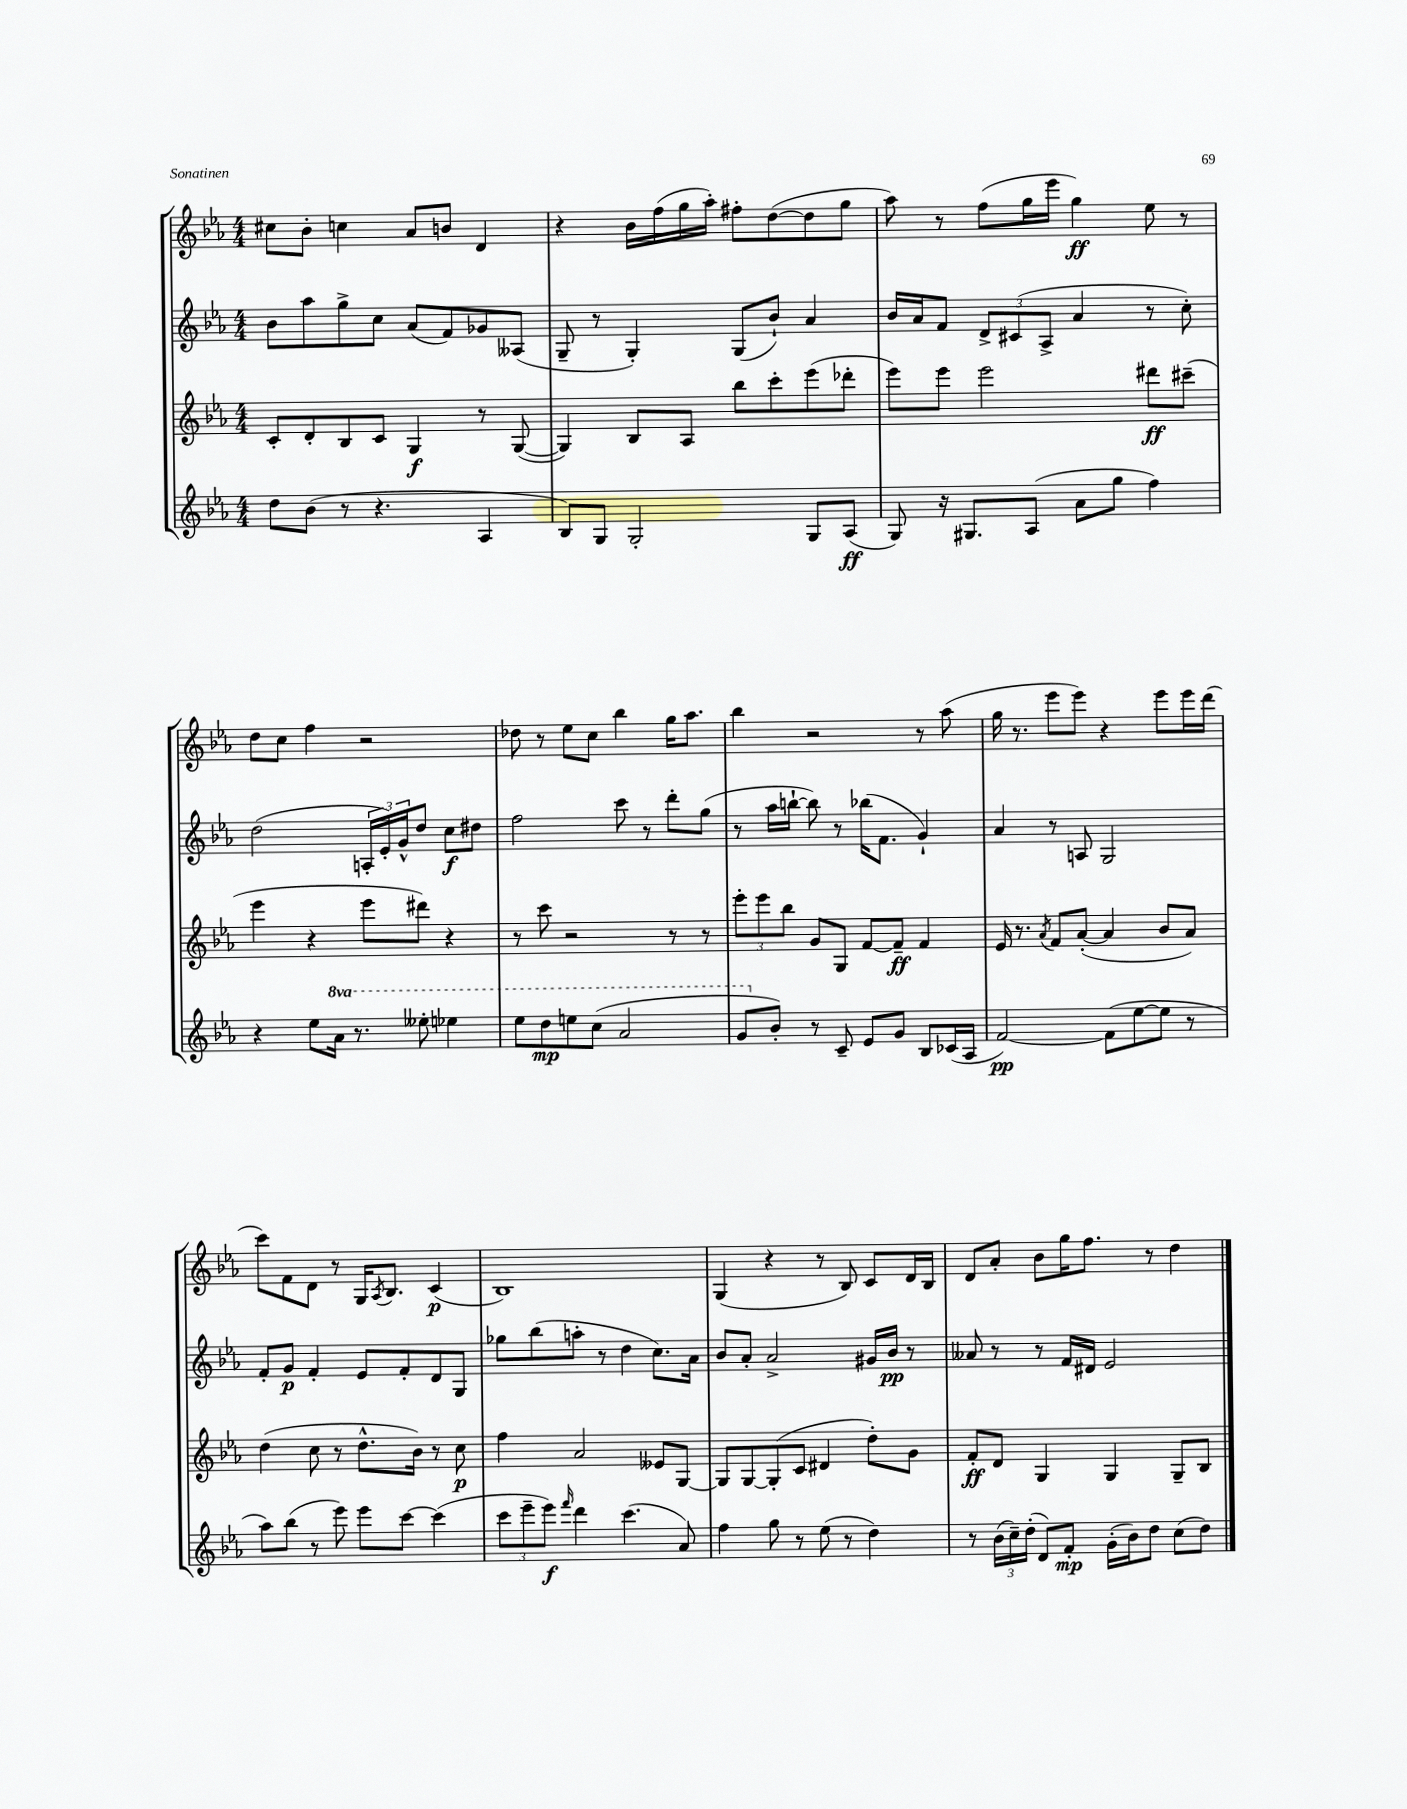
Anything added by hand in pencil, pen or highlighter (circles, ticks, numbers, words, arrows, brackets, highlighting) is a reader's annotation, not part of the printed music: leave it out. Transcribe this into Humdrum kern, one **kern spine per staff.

**kern	**kern	**kern	**kern
*staff4	*staff3	*staff2	*staff1
*clefG2	*clefG2	*clefG2	*clefG2
*k[b-e-a-]	*k[b-e-a-]	*k[b-e-a-]	*k[b-e-a-]
*M4/4	*M4/4	*M4/4	*M4/4
8dd\L	8c'/L	8b-\L	8cc#\L
(8b-\J	8d'/	8aa-\	8b-'\J
8r	8B-/	8gg^\	4cc\
4.r	8c/J	8cc\J	.
.	4G/	(8a-/L	8a-/L
.	.	8f/)	8b/J
4A-/	8r	8g-/	4d/
.	([8G/	(8A--/J	.
=	=	=	=
8B-/L)	4G/])	8G~/	4r
8G/J	.	8r	.
2G'/	8B-/L	4G'/)	16b-\LL
.	.	.	(16ff\
.	8A-/J	.	16gg\
.	.	.	16aa-'\JJ)
.	8bb-\L	(8G/L	8ff#'\L
.	8ccc'\	8b-`/J)	([8dd\
8G/L	(8eee-\	4a-/	8dd\]
(8A-/J	8ddd-'\J	.	8gg\J
=	=	=	=
8G/)	8eee-\L)	16b-/LL	8aa-\)
.	.	16a-/J	.
16r	8eee-\J	8f/J	8r
8.G#/L	.	.	.
.	2eee-\	12d^/L	(8ff\L
.	.	(12c#/	.
(8A-/J	.	.	16gg\L
.	.	12A-^/J	.
.	.	.	16eee-\JJ
8a-\L	.	4a-/	4gg\)
8gg\J	.	.	.
4ff\)	8ddd#\L	8r	8ee-\
.	(8ccc#~\J	8cc'\)	8r
=	=	=	=
4r	4eee-\	(2dd\	8dd\L
.	.	.	8cc\J
8ee-\L	4r	.	4ff\
16aa-\Jk	.	.	.
8.r	.	.	.
.	8eee-\L	24A'/LL	2r
.	.	24e-'/)	.
.	.	24g^^/J	.
8eee--'\	8ddd#\J)	8dd/J	.
4eee-\	4r	8cc\L	.
.	.	8dd#\J	.
=	=	=	=
8eee-\L	8r	2ff\	8dd-\
8ddd\	8ccc\	.	8r
8eee\	2r	.	8ee-\L
(8ccc\J	.	.	8cc\J
2aa-/	.	8ccc\	4bb-\
.	.	8r	.
.	8r	8ddd'\L	16gg\LK
.	.	.	8.aa-\J
.	8r	(8gg\J	.
=	=	=	=
8gg/L	12eee-'\L	8r	4bb-\
.	12eee-\	.	.
8b-'/J)	.	16aa-\LL	.
.	12bb-\J	.	.
.	.	[16bb`\JJ	.
8r	8g/L	8bb\])	2r
8c~/	8G/J	8r	.
8e-/L	[8f/L	(16bb-\LK	.
.	.	8.f\J	.
8g/J	8f~/]J	.	.
8B-/L	4f/	4g`/)	8r
(16c-/L	.	.	(8aa-\
16A-/JJ	.	.	.
=	=	=	=
[2f/)	16e-/	4a-/	16gg\
.	8.r	.	8.r
.	8qa-/	.	.
.	8f/L	8r	8eee-\L
.	([8a-'/J	8A/	8eee-\J)
(8f\]L	4a-/]	2G/	4r
[8ee-\	.	.	.
8ee-\]J	8b-/L	.	8eee-\L
8r	8a-/J)	.	16eee-\L
.	.	.	(16ddd\JJ
=	=	=	=
8aa-\L)	(4dd\	8f'/L	8ccc\L)
(8bb-\J	.	8g/J	8f\
8r	8cc\	4f'/	8d\J
8eee-\)	8r	.	8r
8eee-\L	8.dd^^\L	8e-/L	16G/LK
.	.	.	8qA-/
.	.	.	8.B-/J
[8ccc\J	.	8f'/	.
.	16b-\Jk)	.	.
(4ccc\]	8r	8d/	(4c/
.	8cc\	8G/J	.
=	=	=	=
12ccc\L	4ff\	8gg-\L	1B-)
12eee-~\	.	.	.
.	.	(8bb-\	.
12eee-\J)	.	.	.
16qqfff/	.	.	.
4ddd\	2a-/	8aa'\J	.
.	.	8r	.
(4.ccc\	.	4dd\	.
.	8e--/L	8.cc\L)	.
8a-/)	[8G/J	.	.
.	.	16a-\Jk	.
=	=	=	=
4ff\	8G/]L	8b-/L	(4G/
.	[8G/	8a-'/J	.
8gg\	(8G'/]	2a-^/	4r
8r	8c/J	.	.
(8ee-\	4d#/	.	8r
8r	.	.	8B-/)
4dd\)	8dd'\L)	16g#/LL	8c/L
.	.	16b-/JJ	.
.	8g\J	8r	16d/L
.	.	.	16B-/JJ
=	=	=	=
8r	8f'/L	8a--/	8d/L
(24b-\LL	8d/J	8r	8a-'/J
24cc~\)	.	.	.
(24dd'\JJ	.	.	.
8d/L)	4G/	8r	8b-\L
8f'/J	.	16f/LL	16gg\K
.	.	16d#/JJ	8.ff\J
(16g'\LL	4G/	2e-/	.
16b-\J)	.	.	.
8dd\J	.	.	8r
(8cc\L	8G~/L	.	4dd\
8dd\J)	8B-/J	.	.
==	==	==	==
*-	*-	*-	*-
